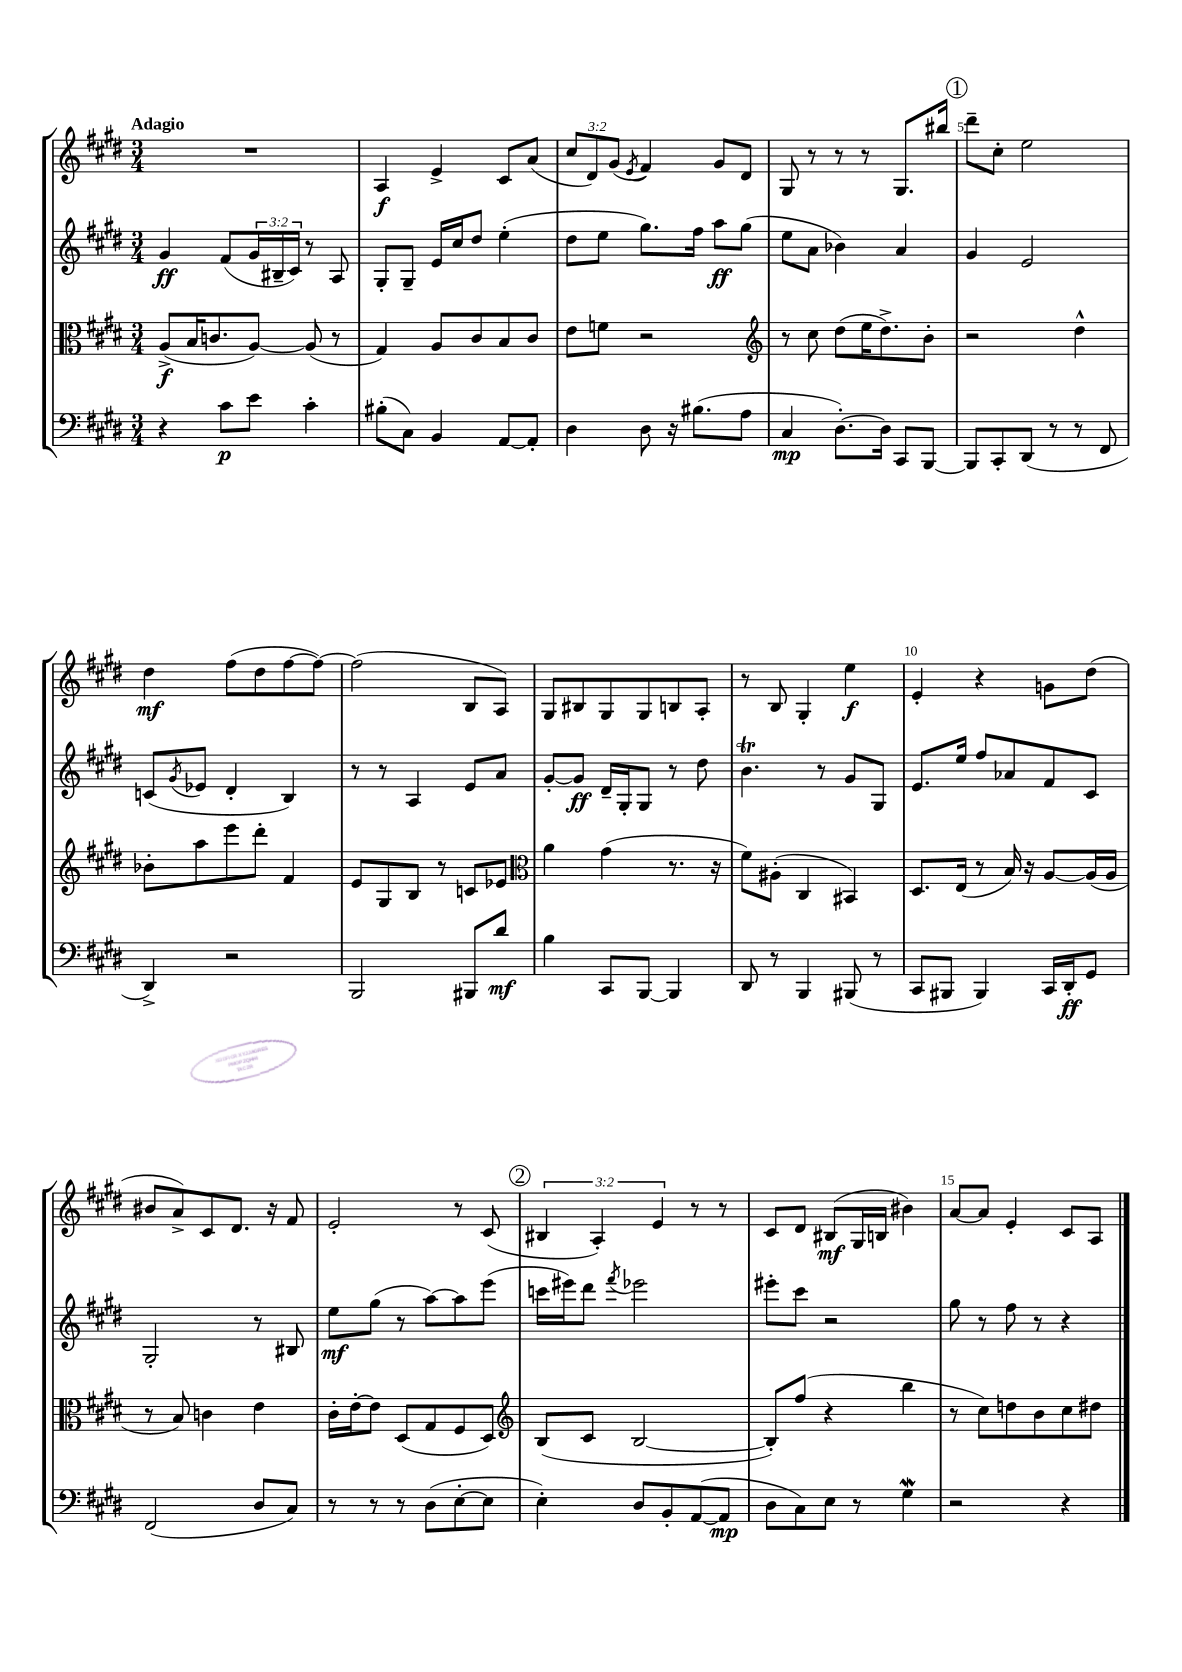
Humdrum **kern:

**kern	**dynam	**kern	**dynam	**kern	**dynam	**kern	**dynam
*part4	*part4	*part3	*part3	*part2	*part2	*part1	*part1
*staff4	*staff4	*staff3	*staff3	*staff2	*staff2	*staff1	*staff1
*clefF4	*	*clefC3	*	*clefG2	*	*clefG2	*
*k[f#c#g#d#]	*	*k[f#c#g#d#]	*	*k[f#c#g#d#]	*	*k[f#c#g#d#]	*
*M3/4	*	*M3/4	*	*M3/4	*	*M3/4	*
=1	=1	=1	=1	=1	=1	=1	=1
!	!	!	!	!	!	!LO:TX:a:B:t=Adagio	!
4r	.	(8A^/L	f	4g#/	ff	2.r	.
.	.	16B/K	.	.	.	.	.
.	.	8.cn/	.	.	.	.	.
8c#\L	p	.	.	(8f#/L	.	.	.
8e\J	.	[8A/J)	.	24g#/L	.	.	.
.	.	.	.	24B#X~/	.	.	.
.	.	.	.	24c#/JJ)	.	.	.
4c#'\	.	(8A/]	.	8r	.	.	.
.	.	8r	.	8A/	.	.	.
=2	=2	=2	=2	=2	=2	=2	=2
(8B#X'\L	.	4G#/)	.	8G#'/L	.	4A/	f
8C#\J)	.	.	.	8G#~/J	.	.	.
4BB/	.	8A/L	.	16e/LL	.	4e^/	.
.	.	.	.	16cc#/J	.	.	.
.	.	8c#/	.	8dd#/J	.	.	.
[8AA/L	.	8B/	.	(4ee'\	.	8c#/L	.
8AA'/J]	.	8c#/J	.	.	.	(8a/J	.
=3	=3	=3	=3	=3	=3	=3	=3
4D#\	.	8e\L	.	8dd#\L	.	12cc#/L	.
.	.	.	.	.	.	12d#/)	.
.	.	8fn\J	.	8ee\J	.	.	.
.	.	.	.	.	.	(12g#/J	.
.	.	.	.	.	.	8qe/	.
8D#\	.	2r	.	8.gg#\L)	.	4f#/)	.
16r	.	.	.	.	.	.	.
(8.B#X\L	.	.	.	16ff#\Jk	.	.	.
.	.	.	.	8aa\L	ff	8g#/L	.
8A\J	.	.	.	(8gg#\J	.	8d#/J	.
=4	=4	=4	=4	=4	=4	=4	=4
*	*	*clefG2	*	*	*	*	*
4C#/	mp	8r	.	8ee\L	.	8G#/	.
.	.	8cc#\	.	8a\J	.	8r	.
[8.D#'\L)	.	(8dd#\L	.	4b-X\)	.	8r	.
.	.	16ee\K	.	.	.	8r	.
16D#\Jk]	.	8.dd#^\)	.	.	.	.	.
8CC#/L	.	.	.	4a/	.	8.G#/L	.
[8BBB/J	.	8b'\J	.	.	.	.	.
.	.	.	.	.	.	16bb#X/Jk	.
!!LO:REH:place=s1:t=1
=5	=5	=5	=5	=5	=5	=5	=5
8BBB/L]	.	2r	.	4g#/	.	8ddd#~\L	.
8CC#'/	.	.	.	.	.	8cc#'\J	.
(8DD#/J	.	.	.	2e/	.	2ee\	.
8r	.	.	.	.	.	.	.
8r	.	4dd#^^\	.	.	.	.	.
8FF#/	.	.	.	.	.	.	.
!!LO:LB:g=z
=6	=6	=6	=6	=6	=6	=6	=6
4DD#^/)	.	8b-X'\L	.	(8cn/L	.	4dd#\	mf
.	.	.	.	8qg#/	.	.	.
.	.	8aa\	.	8e-X/J	.	.	.
2r	.	8eee\	.	4d#'/	.	(8ff#\L	.
.	.	8ddd#'\J	.	.	.	8dd#\	.
.	.	4f#/	.	4B/)	.	[8ff#\	.
.	.	.	.	.	.	8ff#\J_)	.
=7	=7	=7	=7	=7	=7	=7	=7
2BBB/	.	8e/L	.	8r	.	(2ff#\]	.
.	.	8G#/	.	8r	.	.	.
.	.	8B/J	.	4A/	.	.	.
.	.	8r	.	.	.	.	.
8BBB#X/L	.	8cn/L	.	8e/L	.	8B/L	.
8d#/J	mf	8e-X/J	.	8a/J	.	8A/J)	.
=8	=8	=8	=8	=8	=8	=8	=8
*	*	*clefC3	*	*	*	*	*
4B\	.	4a\	.	[8g#'/L	.	8G#/L	.
.	.	.	.	8g#/J]	ff	8B#X/	.
8CC#/L	.	(4g#\	.	16d#~/LL	.	8G#/	.
.	.	.	.	16G#'/J	.	.	.
[8BBB/J	.	.	.	8G#/J	.	8G#/	.
4BBB/]	.	8.r	.	8r	.	8Bn/	.
.	.	.	.	8dd#\	.	8A'/J	.
.	.	16r	.	.	.	.	.
=9	=9	=9	=9	=9	=9	=9	=9
8DD#/	.	8f#\L)	.	4.bT\	.	8r	.
8r	.	(8A#X'\J	.	.	.	8B/	.
4BBB/	.	4C#/	.	.	.	4G#'/	.
.	.	.	.	8r	.	.	.
(8BBB#X/	.	4BB#X/)	.	8g#/L	.	4ee\	f
8r	.	.	.	8G#/J	.	.	.
=10	=10	=10	=10	=10	=10	=10	=10
8CC#/L	.	8.D#/L	.	8.e/L	.	4e'/	.
8BBB#X/J	.	.	.	.	.	.	.
.	.	(16E/Jk	.	16ee/Jk	.	.	.
4BBB#/)	.	8r	.	8ff#/L	.	4r	.
.	.	16B/)	.	8a-X/	.	.	.
.	.	16r	.	.	.	.	.
16CC#/LL	.	[8A/L	.	8f#/	.	8gn\L	.
16DD#'/J	ff	.	.	.	.	.	.
8GG#/J	.	(16A/L]	.	8c#/J	.	(8dd#\J	.
.	.	16A/JJ	.	.	.	.	.
!!LO:LB:g=z
=11	=11	=11	=11	=11	=11	=11	=11
(2FF#/	.	8r	.	2G#'/	.	8b#X/L	.
.	.	8B/)	.	.	.	8a^/)	.
.	.	4cn\	.	.	.	8c#/	.
.	.	.	.	.	.	8.d#/J	.
8D#/L	.	4e\	.	8r	.	.	.
.	.	.	.	.	.	16r	.
8C#/J)	.	.	.	8B#X/	.	8f#/	.
=12	=12	=12	=12	=12	=12	=12	=12
8r	.	16c#'\LL	.	8ee\L	mf	2e'/	.
.	.	[16e'\J	.	.	.	.	.
8r	.	8e\J]	.	(8gg#\J	.	.	.
8r	.	(8D#/L	.	8r	.	.	.
(8D#\L	.	8G#/	.	[8aa\L)	.	.	.
[8E'\	.	8F#/	.	8aa\]	.	8r	.
8E\J]	.	8D#/J)	.	(8eee\J	.	(8c#/	.
!!LO:REH:place=s1:t=2
=13	=13	=13	=13	=13	=13	=13	=13
*	*	*clefG2	*	*	*	*	*
4E'\)	.	(8B/L	.	16cccn\LL	.	6B#X/	.
.	.	.	.	16eee#X\J)	.	.	.
.	.	8c#/J	.	8ddd#\J	.	.	.
.	.	.	.	.	.	6A'/)	.
.	.	.	.	8qfff#/	.	.	.
8D#/L	.	[2B/	.	2eee-X\	.	.	.
.	.	.	.	.	.	6e/	.
8BB'/	.	.	.	.	.	.	.
([8AA/	.	.	.	.	.	8r	.
8AA/J]	mp	.	.	.	.	8r	.
=14	=14	=14	=14	=14	=14	=14	=14
8D#\L	.	8B'/L])	.	8eee#X'\L	.	8c#/L	.
8C#\)	.	(8ff#/J	.	8ccc#\J	.	8d#/J	.
8E\J	.	4r	.	2r	.	(8B#X/L	mf
8r	.	.	.	.	.	16G#/L	.
.	.	.	.	.	.	16Bn/JJ	.
4G#W\	.	4bb\	.	.	.	4b#X\)	.
=15	=15	=15	=15	=15	=15	=15	=15
2r	.	8r	.	8gg#\	.	[8a/L	.
.	.	8cc#\L)	.	8r	.	8a/J]	.
.	.	8ddn\	.	8ff#\	.	4e'/	.
.	.	8b\	.	8r	.	.	.
4r	.	8cc#\	.	4r	.	8c#/L	.
.	.	8dd#X\J	.	.	.	8A/J	.
==	==	==	==	==	==	==	==
*-	*-	*-	*-	*-	*-	*-	*-
